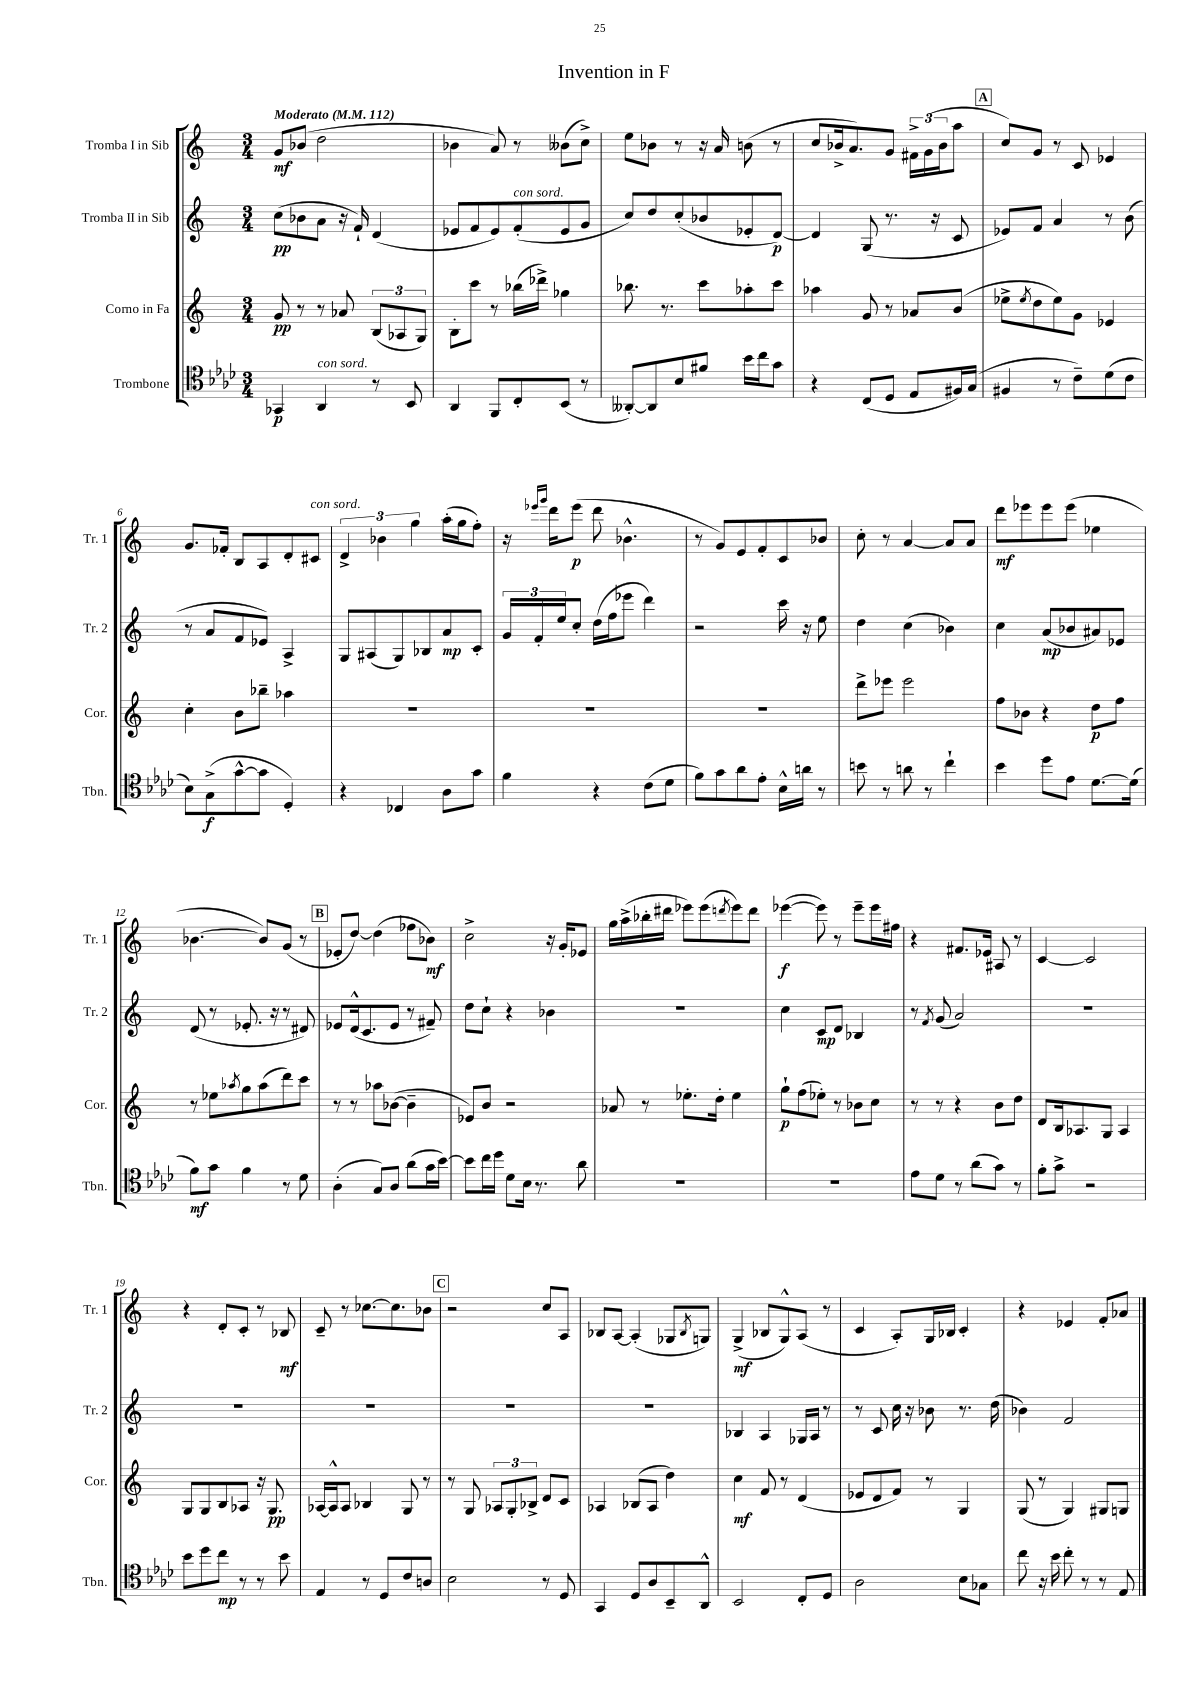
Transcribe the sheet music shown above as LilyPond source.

\header { title = "Invention in F" }
<<
\new StaffGroup <<
\new Staff = "s0" \with { instrumentName = "Tromba I in Sib" shortInstrumentName = "Tr. 1" } {
    \clef treble \key c \major \numericTimeSignature \time 3/4 \tempo "Moderato" 4 = 112
    g'8\mf bes'8( d''2 |
    bes'4 a'8) r8 beses'8( c''8->) |
    e''8 bes'8 r8 r16 a'16 b'8( r8 |
    c''8 bes'16-> a'8.) g'8 \tuplet 3/2 { fis'16-> g'16( bes'16 } a''8 |
    \mark \markup { \box "A" } c''8) g'8 r8 c'8 ees'4 |
    g'8. fes'16-. b8 a8 d'8-. cis'8^\markup { \italic "con sord." } |
    \tuplet 3/2 { d'4-> bes'4 g''4 } a''16-.( g''16 f''8-.) |
    r16 \grace { ees'''16 g'''16 } d'''16 ees'''8\p( d'''8 bes'4.-^ |
    r8 g'8) e'8 f'8-. c'8 bes'8 |
    c''8-. r8 a'4~ a'8 a'8 |
    d'''8\mf ees'''8 ees'''8 ees'''8( ees''4 |
    bes'4.~ bes'8) g'8( r8 |
    \mark \markup { \box "B" } ees'8-. d''8~) d''4( fes''8 bes'8\mf) |
    c''2-> r16 g'16-. ees'8 |
    g''16 a''16->( bes''16-. dis'''16 ees'''8) ees'''8( \acciaccatura { d'''8 } ees'''8) d'''8 |
    ees'''4~\f( ees'''8) r8 ees'''8-- ees'''16 fis''16 |
    r4 fis'8. ees'16 ais8 r8 |
    c'4~ c'2 |
    r4 d'8-. c'8-. r8 bes8\mf |
    c'8-- r8 ces''8.~ ces''8. bes'8 |
    \mark \markup { \box "C" } r2 c''8 a8 |
    bes8 a8~ a4-.( ges8 \acciaccatura { bes8 } g8) |
    g4->\mf( bes8 g8-^) a8( r8 |
    c'4 a8-.) g16 bes16 c'4-. |
    r4 ees'4 f'8-. aes'8 \bar "|." |
}
\new Staff = "s1" \with { instrumentName = "Tromba II in Sib" shortInstrumentName = "Tr. 2" } {
    \clef treble \key c \major \numericTimeSignature \time 3/4
    c''8\pp( bes'8 a'8 r16 f'16-!) d'4( |
    ees'8 f'8 ees'8) f'8-.^\markup { \italic "con sord." }( ees'8 g'8 |
    c''8) d''8 c''8-.( bes'8 ees'8-. d'8~\p) |
    d'4 g8( r8. r16 c'8 |
    \mark \markup { \box "A" } ees'8) f'8 a'4 r8 b'8( |
    r8 a'8 f'8 ees'8) a4-> |
    g8 ais8( g8) bes8 a'8\mp c'8-. |
    \tuplet 3/2 { g'16 f'16-. e''16 } c''8-. d''16( f''16 ees'''8 d'''4) |
    r2 c'''16 r16 e''8 |
    d''4 c''4( bes'4) |
    c''4 a'8\mp( bes'8 ais'8) ees'8 |
    d'8( r8 ees'8.-. r16 r8 dis'8) |
    \mark \markup { \box "B" } ees'8 d'16-^( c'8. ees'8 r8 fis'8--) |
    d''8 c''8-! r4 bes'4 |
    R2. |
    c''4 c'8\mp d'8 bes4 |
    r8 \acciaccatura { f'8 } g'8( a'2) |
    R2. |
    R2. |
    R2. |
    \mark \markup { \box "C" } R2. |
    R2. |
    bes4 a4 ges16 a16 r8 |
    r8 c'8 c''16 r16 bes'8 r8. d''16( |
    bes'4) f'2 \bar "|." |
}
\new Staff = "s2" \with { instrumentName = "Corno in Fa" shortInstrumentName = "Cor." } {
    \clef treble \key c \major \numericTimeSignature \time 3/4
    g'8\pp r8 r8 aes'8 \tuplet 3/2 { b8( aes8 g8) } |
    b8-. c'''8 r8 bes''16( des'''16->) ges''4 |
    bes''8. r8. c'''8 aes''8-. c'''8 |
    aes''4 g'8 r8 aes'8 b'8( |
    \mark \markup { \box "A" } ees''8-> \acciaccatura { ees''8 } d''8 ees''8) g'8 ees'4 |
    c''4-. b'8 bes''8-- aes''4 |
    R2. |
    R2. |
    R2. |
    d'''8-> ees'''8 ees'''2 |
    f''8 bes'8 r4 d''8\p f''8 |
    r8 ees''8 \acciaccatura { aes''8 } g''8 aes''8( d'''8) c'''8 |
    \mark \markup { \box "B" } r8 r8 aes''8 bes'8~( bes'4-- |
    ees'8) b'8 r2 |
    aes'8 r8 ees''8.-. d''16-. ees''4 |
    g''8-!\p f''8( ees''8-.) r8 bes'8 c''8 |
    r8 r8 r4 b'8 d''8 |
    d'8 b16 aes8. g8 aes4 |
    g8 g8 b8 aes8 r16 g8.\pp |
    aes16~ aes16-^ aes8 bes4 g8 r8 |
    \mark \markup { \box "C" } r8 g8 \tuplet 3/2 { aes8 g8-. bes8-> } d'8 c'8 |
    aes4 bes8( aes8 d''4) |
    c''4\mf f'8 r8 d'4( |
    ees'8 d'8 f'8) r8 g4 |
    g8( r8 g4) gis8 g8 \bar "|." |
}
\new Staff = "s3" \with { instrumentName = "Trombone" shortInstrumentName = "Tbn." } {
    \clef tenor \key aes \major \numericTimeSignature \time 3/4
    ges,4\p aes,4^\markup { \italic "con sord." } r8 bes,8 |
    aes,4 f,8 c8-. bes,8( r8 |
    aeses,8~-.) aeses,8 bes8 fis'8 bes'16 c''16 g'8 |
    r4 c8( des8 ees8 fis16) g16( |
    \mark \markup { \box "A" } fis4 r8 c'8--) des'8( c'8 |
    bes8) g8->\f( g'8~-^ g'8 des4-.) |
    r4 ces4 aes8 g'8 |
    f'4 r4 c'8( des'8 |
    f'8) g'8 aes'8 ees'8-. bes16-^ a'16 r8 |
    b'8 r8 a'8 r8 c''4-! |
    bes'4 des''8 ees'8 des'8.~ des'16( |
    f'8\mf) g'8 f'4 r8 des'8 |
    \mark \markup { \box "B" } aes4-.( g8) aes8 aes'8( g'16 bes'16~) |
    bes'8 c''16 des''16 des'8 bes16 r8. aes'8 |
    R2. |
    R2. |
    ees'8 des'8 r8 aes'8( g'8) r8 |
    f'8-. g'8-> r2 |
    bes'8 des''8 c''8\mp r8 r8 bes'8 |
    ees4 r8 des8 c'8 a8 |
    \mark \markup { \box "C" } bes2 r8 des8 |
    g,4 des8 aes8 bes,8-- aes,8-^ |
    bes,2 c8-. des8 |
    aes2 bes8 ges8 |
    c''8 r16 bes'16 c''8-. r8 r8 ees8 \bar "|." |
}
>>
>>
